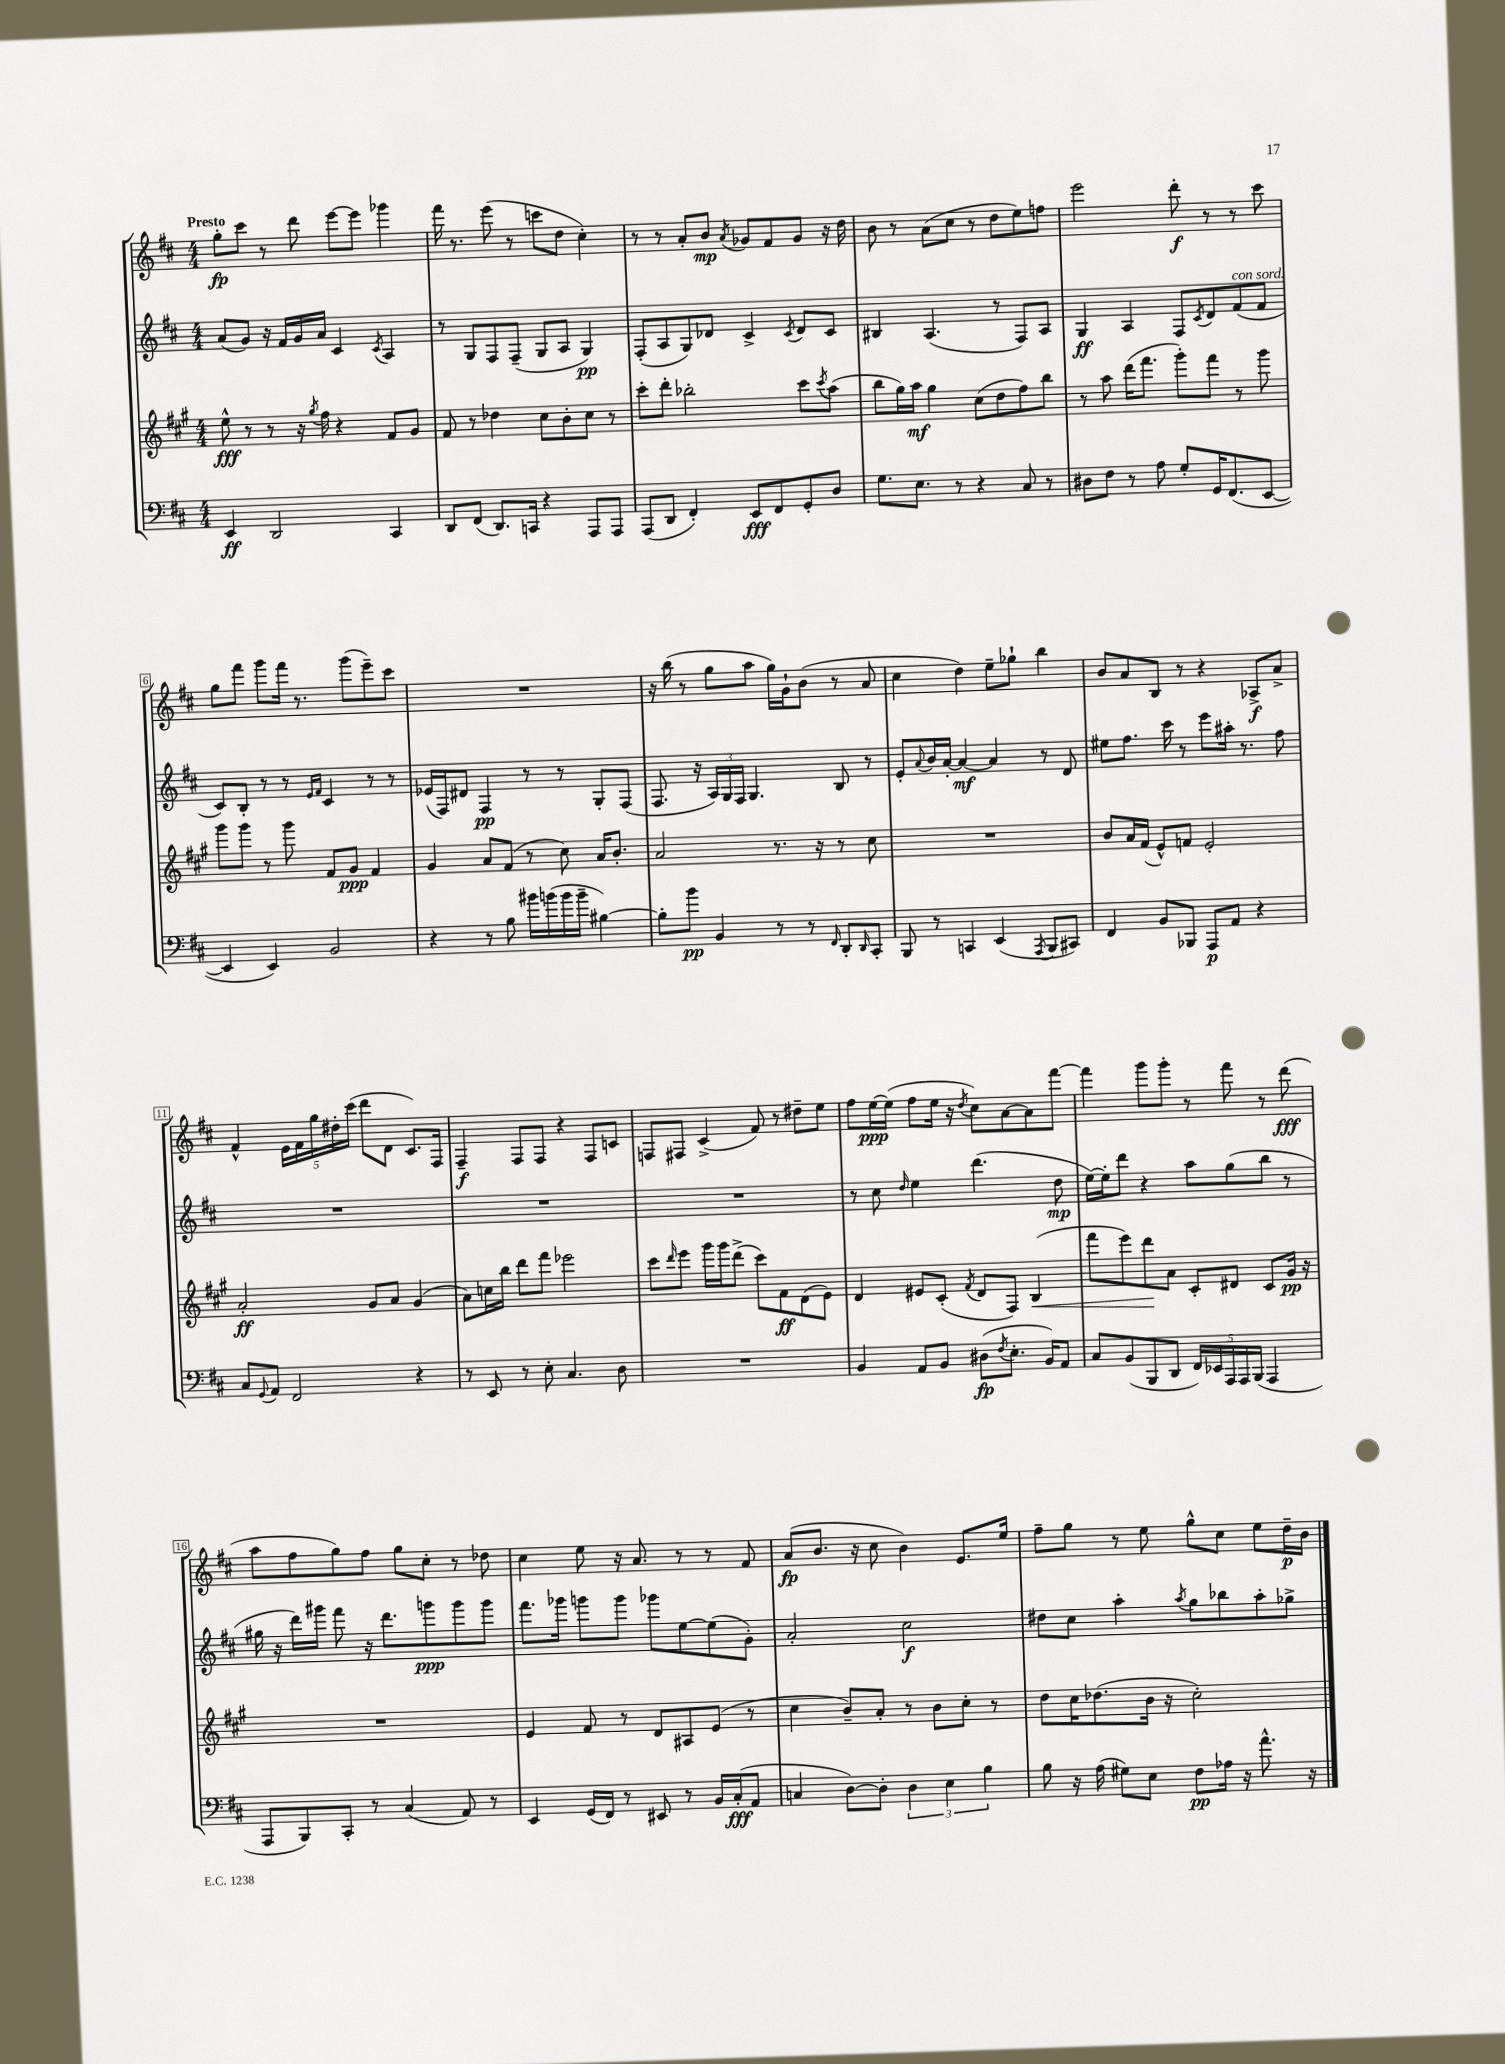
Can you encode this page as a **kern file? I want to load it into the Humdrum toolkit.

**kern	**dynam	**kern	**dynam	**kern	**dynam	**kern	**dynam
*part4	*part4	*part3	*part3	*part2	*part2	*part1	*part1
*staff4	*staff4	*staff3	*staff3	*staff2	*staff2	*staff1	*staff1
*clefF4	*	*clefG2	*	*clefG2	*	*clefG2	*
*k[f#c#]	*	*k[f#c#g#]	*	*k[f#c#]	*	*k[f#c#]	*
*M4/4	*	*M4/4	*	*M4/4	*	*M4/4	*
=1	=1	=1	=1	=1	=1	=1	=1
!	!	!	!	!	!	!LO:TX:a:B:t=Presto	!
4EE/	ff	8ee^^\	fff	(8a/L	.	8gg'\L	fp
.	.	8r	.	8g/J)	.	8ccc#\J	.
2DD/	.	8r	.	16r	.	8r	.
.	.	.	.	16f#/LL	.	.	.
.	.	16r	.	16g/	.	8ddd\	.
.	.	8qgg#/	.	.	.	.	.
.	.	16ff#\	.	16a/JJ	.	.	.
.	.	4r	.	4c#/	.	[8eee\L	.
.	.	.	.	.	.	8eee\J]	.
.	.	.	.	8qc#/	.	.	.
4CC#/	.	8f#/L	.	4A/	.	4ggg-X\	.
.	.	8g#/J	.	.	.	.	.
=2	=2	=2	=2	=2	=2	=2	=2
8DD/L	.	8f#/	.	8r	.	16fff#\	.
.	.	.	.	.	.	8.r	.
(8FF#/J	.	8r	.	8G/L	.	.	.
8.DD/L)	.	4dd-X\	.	8F#/	.	(8eee\	.
.	.	.	.	(8F#~/J	.	8r	.
16CCn/Jk	.	.	.	.	.	.	.
4r	.	8cc#\L	.	8G/L	.	8cccn\L	.
.	.	8b'\	.	8A/J	.	8dd\J	.
8AAA/L	.	8cc#\J	.	4G/)	pp	4cc#'\)	.
8AAA/J	.	8r	.	.	.	.	.
=3	=3	=3	=3	=3	=3	=3	=3
(8AAA/L	.	8ccc#'\L	.	(8F#'/L	.	8r	.
8DD/J	.	8ddd'\J	.	8A/	.	8r	.
4FF#'/)	.	2bb-X'\	.	8G/)	.	8a'/L	.
.	.	.	.	8d-X/J	.	8b/J	mp
.	.	.	.	.	.	8qa/	.
8EE/L	fff	.	.	4c#^/	.	8g-X/L	.
8FF#/	.	.	.	.	.	8f#/	.
.	.	.	.	8qc#/	.	.	.
8GG'/	.	8ccc#\L	.	8d-/L	.	8g-/J	.
.	.	8qccc#/	.	.	.	.	.
8D/J	.	(8aa\J	.	8c#/J	.	16r	.
.	.	.	.	.	.	16dd\	.
=4	=4	=4	=4	=4	=4	=4	=4
8.G\L	.	8bb\L	.	4B#X/	.	8b\	.
.	.	16gg#\L)	.	.	.	8r	.
8.E\J	.	16aa\JJ	mf	.	.	.	.
.	.	4gg#\	.	(4.A/	.	(8a\L	.
8r	.	.	.	.	.	8cc#\J	.
4r	.	(8cc#\L	.	.	.	8r	.
.	.	8dd\	.	8r	.	8dd\L	.
8C#/	.	8ff#\)	.	8F#/L)	.	8ee\)	.
8r	.	8bb\J	.	8A/J	.	8ffn\J	.
=5	=5	=5	=5	=5	=5	=5	=5
8D#X\L	.	8r	.	4G/	ff	2eee\	.
8F#\J	.	8aa\	.	.	.	.	.
8r	.	(16ddd\KL	.	4A/	.	.	.
.	.	8.fff#\J	.	.	.	.	.
8A\	.	.	.	.	.	.	.
8G'/L	.	8ggg#'\L)	.	8F#/L	.	8ddd'\	f
.	.	.	.	8qc#/	.	.	.
16GG/K	.	8fff#\J	.	8d/	.	8r	.
(8.FF#/	.	.	.	.	.	.	.
!	!	!	!	!LO:TX:a:i:t=con sord.	!	!	!
.	.	8r	.	(8f#/	.	8r	.
[8EE/J	.	8ggg#\	.	8f#/J	.	8ccc#\	.
!!LO:LB:g=z
=6	=6	=6	=6	=6	=6	=6	=6
4EE/]	.	8ggg#\L	.	8c#/L)	.	8gg\L	.
.	.	8ggg#\J	.	8B'/J	.	8fff#\J	.
4EE/)	.	8r	.	8r	.	8ggg\L	.
.	.	8ggg#\	.	8r	.	16fff#\Jk	.
.	.	.	.	.	.	8.r	.
.	.	.	.	16qqe/LL	.	.	.
.	.	.	.	16qqf#/JJ	.	.	.
2BB/	.	8f#/L	.	4c#/	.	.	.
.	.	8g#/J	ppp	.	.	(8ggg\L	.
.	.	4f#/	.	8r	.	8eee~\)	.
.	.	.	.	8r	.	8ccc#\J	.
=7	=7	=7	=7	=7	=7	=7	=7
4r	.	4g#/	.	(16e-X/LL	.	1r	.
.	.	.	.	16F#/J)	.	.	.
.	.	.	.	8d#X/J	.	.	.
8r	.	8a/L	.	4F#/	pp	.	.
8B\	.	(8f#/J	.	.	.	.	.
16b#X\LL	.	8r	.	8r	.	.	.
(16bn\	.	.	.	.	.	.	.
16b\	.	8cc#\)	.	8r	.	.	.
16b~\JJ	.	.	.	.	.	.	.
[4B#X\)	.	16a/KL	.	8G'/L	.	.	.
.	.	8.b'/J	.	.	.	.	.
.	.	.	.	(8F#/J	.	.	.
=8	=8	=8	=8	=8	=8	=8	=8
8B#'\L]	.	2a/	.	8.F#/	.	16r	.
.	.	.	.	.	.	(16bb\	.
8b\J	pp	.	.	.	.	8r	.
.	.	.	.	16r	.	.	.
4BB/	.	.	.	24A/LL)	.	8gg\L	.
.	.	.	.	24G/	.	.	.
.	.	.	.	24F#/JJ	.	.	.
.	.	.	.	4.G/	.	8aa\J	.
8r	.	8.r	.	.	.	16gg\LL)	.
.	.	.	.	.	.	16g`\J	.
8r	.	.	.	.	.	(8b\J	.
.	.	16r	.	.	.	.	.
16qqFF#/	.	.	.	.	.	.	.
8DD'/L	.	8r	.	8B/	.	8r	.
16qqDD/	.	.	.	.	.	.	.
8CC#'/J	.	8cc#\	.	8r	.	8a/	.
=9	=9	=9	=9	=9	=9	=9	=9
8BBB/	.	1r	.	8e'/L	.	4cc#\	.
.	.	.	.	8qqa/	.	.	.
8r	.	.	.	16b/L	.	.	.
.	.	.	.	[16a'/JJ	.	.	.
4CCn/	.	.	.	4a/_	mf	4dd\)	.
(4EE/	.	.	.	4a/]	.	8ee~\L	.
.	.	.	.	.	.	8gg-X`\J	.
8qAAA/	.	.	.	.	.	.	.
8BBB/L	.	.	.	8r	.	4bb\	.
8CC#X/J)	.	.	.	8d/	.	.	.
=10	=10	=10	=10	=10	=10	=10	=10
4FF#/	.	8b/L	.	8ee#X\L	.	8b/L	.
.	.	16a/L	.	8.ff#\J	.	8a/	.
.	.	(16f#/JJ	.	.	.	.	.
8BB/L	.	8e^^/L)	.	.	.	8B/J	.
.	.	.	.	16ccc#\	.	.	.
8BBB-X/J	.	8fn/J	.	8r	.	8r	.
8AAA/L	p	2e'/	.	8eee\L	.	4r	.
8AA/J	.	.	.	16aa#X'\Jk	.	.	.
.	.	.	.	8.r	.	.	.
4r	.	.	.	.	.	8A-X^/L	f
.	.	.	.	8ff#\	.	8a^/J	.
!!LO:LB:g=z
=11	=11	=11	=11	=11	=11	=11	=11
8C#/L	.	2a'/	ff	1r	.	4f#^^/	.
8qqGG/	.	.	.	.	.	.	.
8AA/J	.	.	.	.	.	.	.
2FF#/	.	.	.	.	.	20e\LL	.
.	.	.	.	.	.	20f#\	.
.	.	.	.	.	.	20gg\	.
.	.	.	.	.	.	20dd#X'\	.
.	.	.	.	.	.	(20ccc#\JJ	.
.	.	8g#/L	.	.	.	8ddd\L	.
.	.	8a/J	.	.	.	8d\J	.
4r	.	(4g#/	.	.	.	8.c#/L)	.
.	.	.	.	.	.	16F#/Jk	.
=12	=12	=12	=12	=12	=12	=12	=12
8r	.	8a\L)	.	1r	.	4F#~/	f
8EE/	.	16ccn\L	.	.	.	.	.
.	.	16bb\JJ	.	.	.	.	.
8r	.	8ddd\L	.	.	.	8F#/L	.
8E'\	.	8fff#\J	.	.	.	8F#/J	.
4.C#/	.	2eee-X\	.	.	.	4r	.
.	.	.	.	.	.	8F#/L	.
8D\	.	.	.	.	.	8cn/J	.
=13	=13	=13	=13	=13	=13	=13	=13
1r	.	8ccc#\L	.	1r	.	8Fn/L	.
.	.	16qqddd/	.	.	.	.	.
.	.	8eee\J	.	.	.	8F#X/J	.
.	.	16ggg#\LL	.	.	.	(4c#^/	.
.	.	16ggg#\J	.	.	.	.	.
.	.	(8ddd^\J	.	.	.	.	.
.	.	8ccc#\L)	.	.	.	8f#/)	.
.	.	8f#\	ff	.	.	8r	.
.	.	(8d\	.	.	.	8dd#X~\L	.
.	.	8e\J)	.	.	.	8ee\J	.
=14	=14	=14	=14	=14	=14	=14	=14
4BB/	.	4d/	.	8r	.	8ff#\L	.
.	.	.	.	8cc#\	.	[16ee\L	ppp
.	.	.	.	.	.	(16ee\JJ]	.
.	.	.	.	16qqdd/	.	.	.
8AA/L	.	8e#X/L	.	4ee\	.	8ff#\L	.
8BB/J	.	(8c#'/J	.	.	.	16ee\Jk	.
.	.	.	.	.	.	16r	.
.	.	8qf#/	.	.	.	8qdd/	.
(8D#X\L	fp	8d/L	.	(4.ddd\	.	8cc#\L)	.
8qF#/	.	.	.	.	.	.	.
8.E'\J	.	8F#/J)	.	.	.	[8a\	.
!	!	!	!LO:HP:b	!	!	!	!
.	.	(4B/	<	.	.	8a\]	.
16BB/KL)	.	.	.	.	.	.	.
8AA/J	.	.	.	8dd\	mp	[8fff#\J	.
=15	=15	=15	=15	=15	=15	=15	=15
8C#/L	.	8fff#\L	.	[16ee\LL)	.	4fff#\]	.
.	.	.	.	16ee'\J]	.	.	.
(8BB/	.	8eee\)	.	8ddd\J	.	.	.
8BBB/	.	8ddd\	.	4r	.	8ggg\L	.
8DD/J	.	8a\J	[	.	.	8ggg'\J	.
20FF#/LL)	.	8c#'/L	.	8aa\L	.	8r	.
20EE-X/	.	.	.	.	.	.	.
20AAA/	.	.	.	.	.	.	.
.	.	8d#X/J	.	(8gg\	.	8fff#\	.
20AAA/	.	.	.	.	.	.	.
(20BBB/JJ	.	.	.	.	.	.	.
4AAA/	.	8c#/L	.	8bb\J	.	8r	.
.	.	16g#/Jk	pp	8r	.	(8ddd\	fff
.	.	16r	.	.	.	.	.
!!LO:LB:g=z
=16	=16	=16	=16	=16	=16	=16	=16
8AAA/L	.	1r	.	16gg#X\	.	8aa\L	.
.	.	.	.	16r	.	.	.
8BBB/)	.	.	.	16ddd\LL)	.	8ff#\	.
.	.	.	.	16ggg#X\JJ	.	.	.
8CC#'/J	.	.	.	8fff#\	.	8gg\)	.
8r	.	.	.	16r	.	8ff#\J	.
.	.	.	.	8.ddd\L	.	.	.
(4C#/	.	.	.	.	.	8gg\L	.
.	.	.	.	8gggn\	ppp	8cc#'\J	.
8AA/)	.	.	.	8ggg\	.	8r	.
8r	.	.	.	8ggg\J	.	8dd-X\	.
=17	=17	=17	=17	=17	=17	=17	=17
4EE/	.	4e/	.	8.fff#\L	.	4cc#\	.
.	.	.	.	16ggg-X\Jk	.	.	.
(16GG/LL	.	8f#/	.	8gggn\L	.	8ee\	.
16FF#/JJ)	.	.	.	.	.	.	.
8r	.	8r	.	8ggg\J	.	16r	.
.	.	.	.	.	.	8.a/	.
8EE#X/	.	8d/L	.	8ggg-X\L	.	.	.
8r	.	8A#X/	.	[8ee\	.	8r	.
16BB/LL	.	(8e/J	.	(8ee\]	.	8r	.
(16C#'/J	fff	.	.	.	.	.	.
8AA/J	.	8r	.	8g'\J)	.	8f#/	.
=18	=18	=18	=18	=18	=18	=18	=18
4Cn/	.	4cc#\	.	2a'/	.	(8a/L	fp
.	.	.	.	.	.	8.b/J	.
[8D\L)	.	8b~/L)	.	.	.	.	.
.	.	.	.	.	.	16r	.
8D'\J]	.	8a'/J	.	.	.	8cc#\	.
6D\	.	8r	.	2cc#\	f	4b\)	.
.	.	8b\L	.	.	.	.	.
6E\	.	.	.	.	.	.	.
.	.	8cc#'\J	.	.	.	8.e/L	.
6B\	.	.	.	.	.	.	.
.	.	8r	.	.	.	.	.
.	.	.	.	.	.	16ee/Jk	.
=19	=19	=19	=19	=19	=19	=19	=19
8B\	.	8dd\L	.	8dd#X\L	.	8ff#~\L	.
16r	.	16cc#\K	.	8cc#\J	.	8gg\J	.
(16A\	.	(8.dd-X\	.	.	.	.	.
8G#X\L)	.	.	.	4aa'\	.	8r	.
8E\J	.	16b\Jk	.	.	.	8ee\	.
.	.	16r	.	.	.	.	.
.	.	.	.	8qaa/	.	.	.
8F#\L	pp	2cc#'\)	.	8gg\L	.	8gg^^\L	.
16A-X\Jk	.	.	.	8bb-X\	.	8cc#\J	.
16r	.	.	.	.	.	.	.
8.a^^\	.	.	.	8aa'\	.	8ee\L	.
.	.	.	.	8gg-X^\J	.	16dd~\L	p
16r	.	.	.	.	.	16b\JJ	.
==	==	==	==	==	==	==	==
*-	*-	*-	*-	*-	*-	*-	*-
